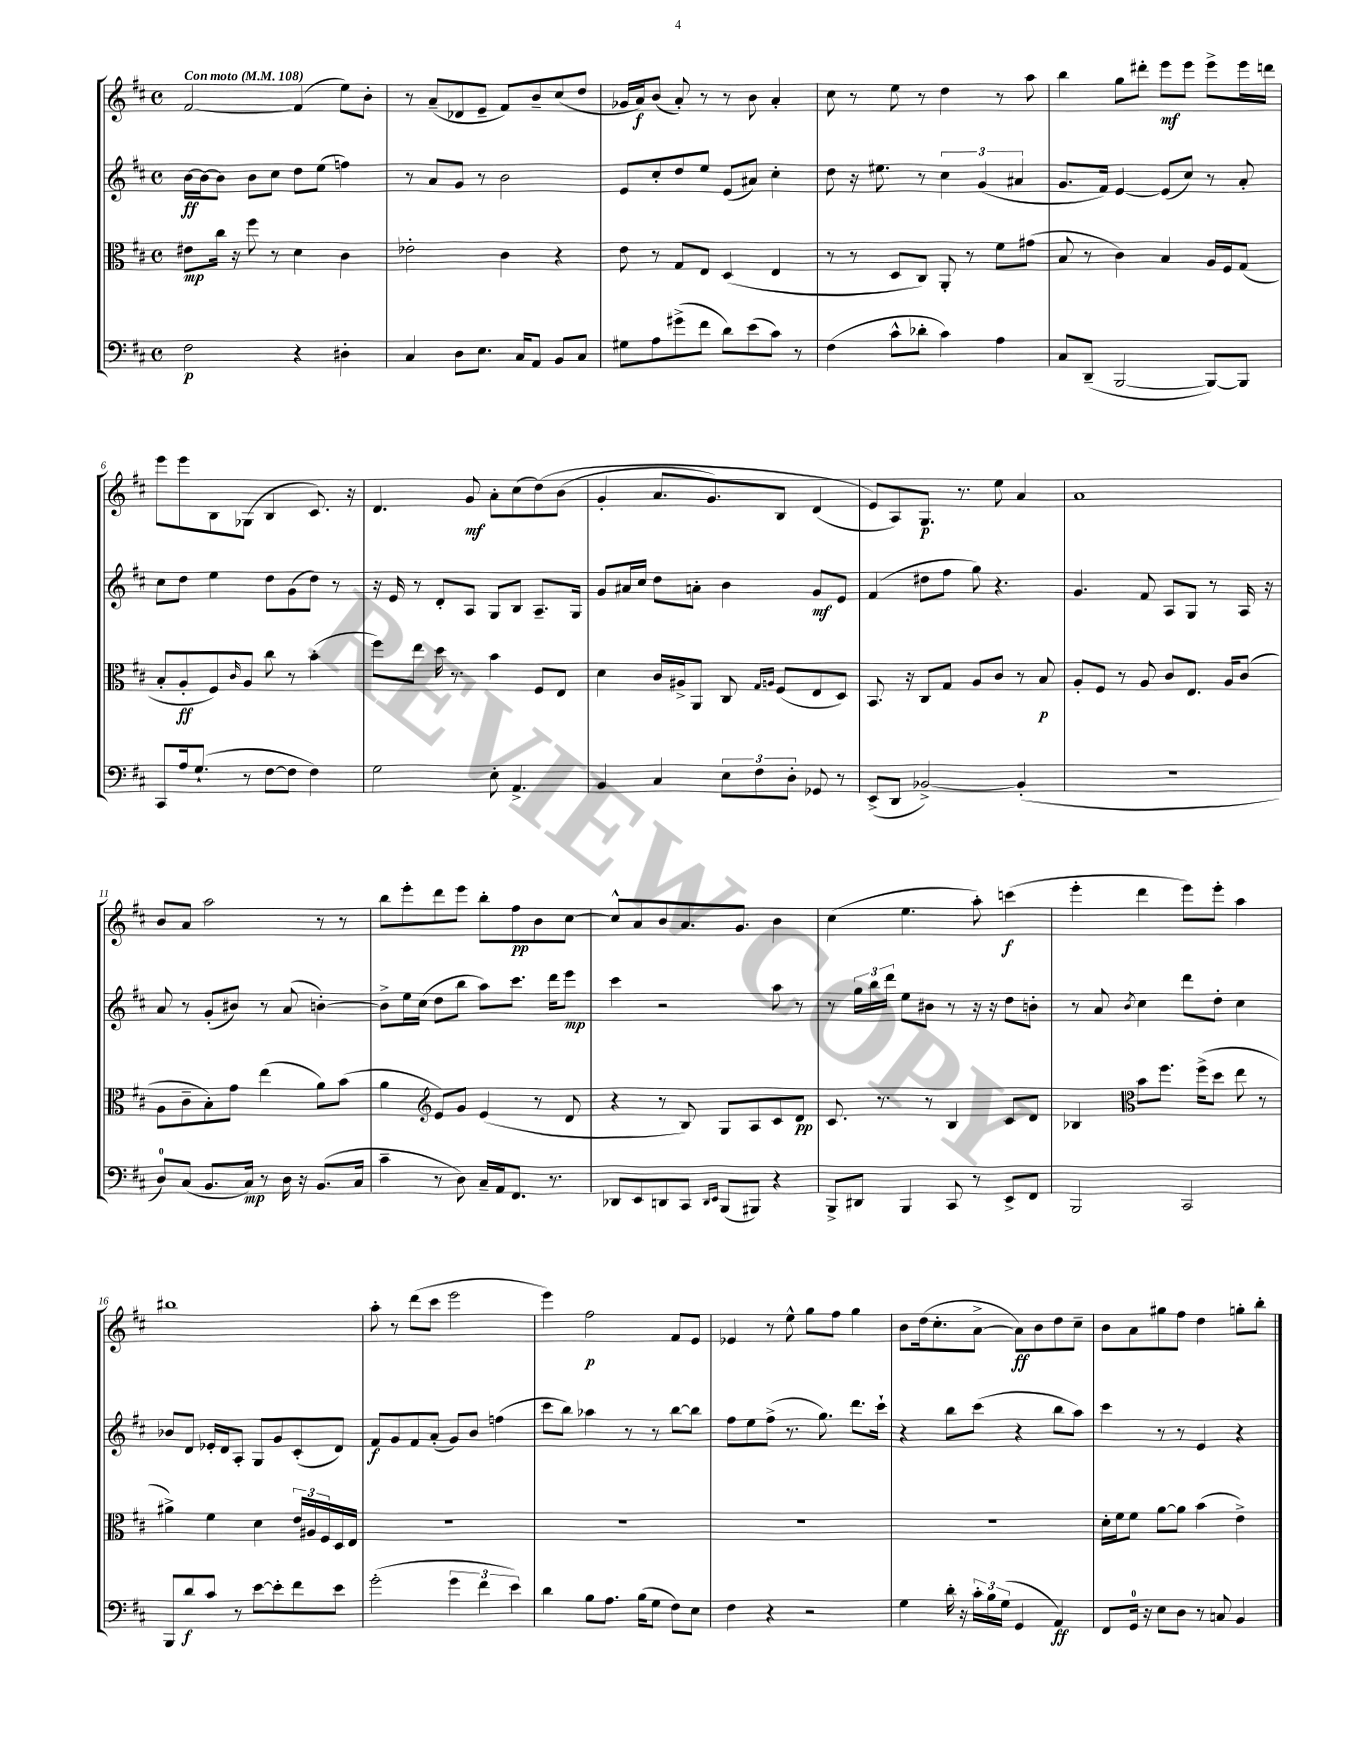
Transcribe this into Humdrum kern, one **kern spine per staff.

**kern	**kern	**kern	**kern
*staff4	*staff3	*staff2	*staff1
*clefF4	*clefC3	*clefG2	*clefG2
*k[f#c#]	*k[f#c#]	*k[f#c#]	*k[f#c#]
*M4/4	*M4/4	*M4/4	*M4/4
*met(c)	*met(c)	*met(c)	*met(c)
*MM108	*MM108	*MM108	*MM108
2F#	8e#	[16b	[2f#
.	.	16b_	.
.	16cc#	8b]	.
.	16r	.	.
.	8ff#	8b	.
.	8r	8cc#	.
4r	4d	8dd	(4f#]
.	.	(8ee	.
4D#'	4c#	4ff)	8ee)
.	.	.	8b'
=	=	=	=
4C#	2e-'	8r	8r
.	.	8a	(8a~
8D	.	8g	8d-
8.E	.	8r	8e~
.	4c#	2b	8f#)
16C#	.	.	.
8AA	.	.	8b~
8BB	4r	.	(8cc#
8C#	.	.	8dd
=	=	=	=
8G#	8e	8e	16g-
.	.	.	16a)
8A	8r	8cc#'	(8b
(8g#^	8G	8dd	8a')
8f#	8E	8ee	8r
8d)	(4D	(8e	8r
(8e	.	8a#)	8b
8c#)	4E	4cc#'	4a'
8r	.	.	.
=	=	=	=
(4F#	8r	8dd	8cc#
.	8r	16r	8r
.	.	8.ee#	.
8c#^^	8D	.	8ee
8d-'	8C#)	8r	8r
4c#)	8AA'	6cc#	4dd
.	8r	.	.
.	.	(6g	.
4A	8f#	.	8r
.	.	6a#	.
.	(8g#	.	8aa
=	=	=	=
8C#	8B	8.g	4bb
(8DD~	8r	.	.
.	.	16f#)	.
[2BBB	4c#)	[4e	8gg
.	.	.	8ddd#'
.	4B	(8e]	8eee
.	.	8cc#)	8eee
8BBB_)	16A	8r	8eee^
.	16F#	.	.
8BBB]	(8G	8a'	16eee
.	.	.	16ddd
=	=	=	=
8CC#	8B'	8cc#	8eee
16A	8A'	8dd	8eee
(8.G`	.	.	.
.	8F#)	4ee	8B
.	16qqc#	.	.
8r	8A	.	(8G-
[8F#	8cc#	8dd	4B
8F#]	8r	(8g	.
4F#)	(4b'	8dd)	8.c#)
.	.	8r	.
.	.	.	16r
=	=	=	=
2G	8ff#)	16r	4.d
.	.	16e	.
.	8ee	8r	.
.	16dd	8d'	.
.	8.r	.	.
.	.	8A	8g
8E'	4b	8G	8a'
4.AA^	.	8B	(8cc#
.	8F#	8.A~	&(8dd)
.	8E	.	(8b
.	.	16G	.
=	=	=	=
4BB	4d	8g	4g'
.	.	16a#	.
.	.	16cc#	.
4C#	16c#	8dd	8.a
.	16A#^	.	.
.	8AA	8a'	.
.	.	.	8.g)
12E	8C#	4b	.
12F#	.	.	.
.	16qqG	.	.
.	16qqA	.	.
.	(8F#	.	8B
12D'	.	.	.
8GG-	8E	8g	(4d
8r	8D)	8e	.
=	=	=	=
(8EE^	8.BB	(4f#	8e&)
8DD	.	.	8A)
.	16r	.	.
[2BB-^)	8C#	8dd#	8.G
.	8G	8ff#	.
.	.	.	8.r
.	8A	8gg)	.
.	8c#	4.r	8ee
(4BB-']	8r	.	4a
.	8B	.	.
=	=	=	=
1r	8A'	4.g	1a
.	8F#	.	.
.	8r	.	.
.	8A	8f#	.
.	8c#	8A	.
.	8.E	8G	.
.	.	8r	.
.	16A	.	.
.	(8c#	16A	.
.	.	16r	.
=	=	=	=
8D)	8A	8a	8b
(8C#	8c#~	8r	8a
8.BB	8B')	(8g'	2aa
.	8g	8b#)	.
16C#)	.	.	.
8r	(4ee	8r	.
16D	.	(8a	.
16r	.	.	.
(8.BB	8a)	[4b')	8r
.	(8b	.	8r
16C#	.	.	.
=	=	=	=
4c#~	4a	8b^]	8bb
.	.	16ee	8eee'
.	.	(16cc#	.
*	*clefG2	*	*
8r	8e)	8dd	8ddd
8D)	8g	8bb	8eee
16C#~	(4e	8aa)	8bb'
16AA	.	.	.
8.FF#	.	8.ccc#	8ff#
.	8r	.	8b
8.r	.	16ddd	.
.	8d	8eee	[8cc#
=	=	=	=
8DD-	4r	4ccc#	8cc#^^]
8EE	.	.	8a
8DD	8r	2r	8b
8CC#	8B)	.	8.a
16qqDD	.	.	.
16qqEE	.	.	.
(8BBB	8G	.	.
.	.	.	8.g
8BBB#)	8A	.	.
4r	8c#	8aa	4b
.	8d	8r	.
=	=	=	=
8BBB^	8.c#	8r	(4cc#
8DD#	.	24gg	.
.	.	24bb	.
.	8.r	.	.
.	.	24ddd	.
4BBB	.	8ee	4.ee
.	8r	8b#	.
8CC#	4B	8r	.
8r	.	16r	8aa')
.	.	16r	.
8EE^	8c#	8dd	(4ccc
8FF#	8d	8b'	.
=	=	=	=
2BBB	4B-	8r	4eee'
.	.	8a	.
*	*clefC3	*	*
.	.	8qb	.
.	8b	4cc#	4ddd
.	8.ff#	.	.
2CC#	.	8ddd	8eee)
.	(16ff#^	.	.
.	8dd	8dd'	8eee'
.	8ee	4cc#	4aa
.	8r	.	.
=	=	=	=
8BBB	4a#^)	8b-	1bb#
8d	.	8d	.
8c#	4f#	16e-'	.
.	.	16d	.
8r	.	8A'	.
[8e	4d	8G	.
8e']	.	8g	.
8f#	24e	(8c#'	.
.	24A#	.	.
.	24F#	.	.
8e	16D	8d)	.
.	16E	.	.
=	=	=	=
(2g'	1r	8f#	8aa'
.	.	8g	8r
.	.	8f#	(8ddd
.	.	(8a'	8ccc#
6g	.	8g)	2eee
.	.	8b	.
6f#	.	.	.
.	.	(4ff	.
6e)	.	.	.
=	=	=	=
4d	1r	8ccc#	4eee)
.	.	8bb)	.
8B	.	4aa-	2ff#
8.A	.	.	.
.	.	8r	.
(16B	.	.	.
8G	.	8r	.
8F#)	.	[8bb	8f#
8E	.	8bb]	8e
=	=	=	=
4F#	1r	8ff#	4e-
.	.	8ee	.
4r	.	(8ff#^	8r
.	.	8.r	8ee^^
2r	.	.	8gg
.	.	8.gg)	.
.	.	.	8ff#
.	.	8.ddd	4gg
.	.	16ccc#`	.
=	=	=	=
4G	1r	4r	8b
.	.	.	(16dd
.	.	.	8.cc#'
16d'	.	8bb	.
16r	.	.	.
24c#'	.	(8ccc#	[8a^
24B	.	.	.
(24G	.	.	.
4GG	.	4r	8a])
.	.	.	8b
4AA)	.	8bb	8dd
.	.	8aa)	8cc#~
=	=	=	=
8FF#	16d'	4ccc#	8b
.	16f#	.	.
16GG	8f#	.	8a
16r	.	.	.
8E	[8a	8r	8gg#
8D	8a]	8r	8ff#
8r	(4b	4e	4dd
8C	.	.	.
4BB	4e^)	4r	8gg'
.	.	.	8bb'
==	==	==	==
*-	*-	*-	*-
